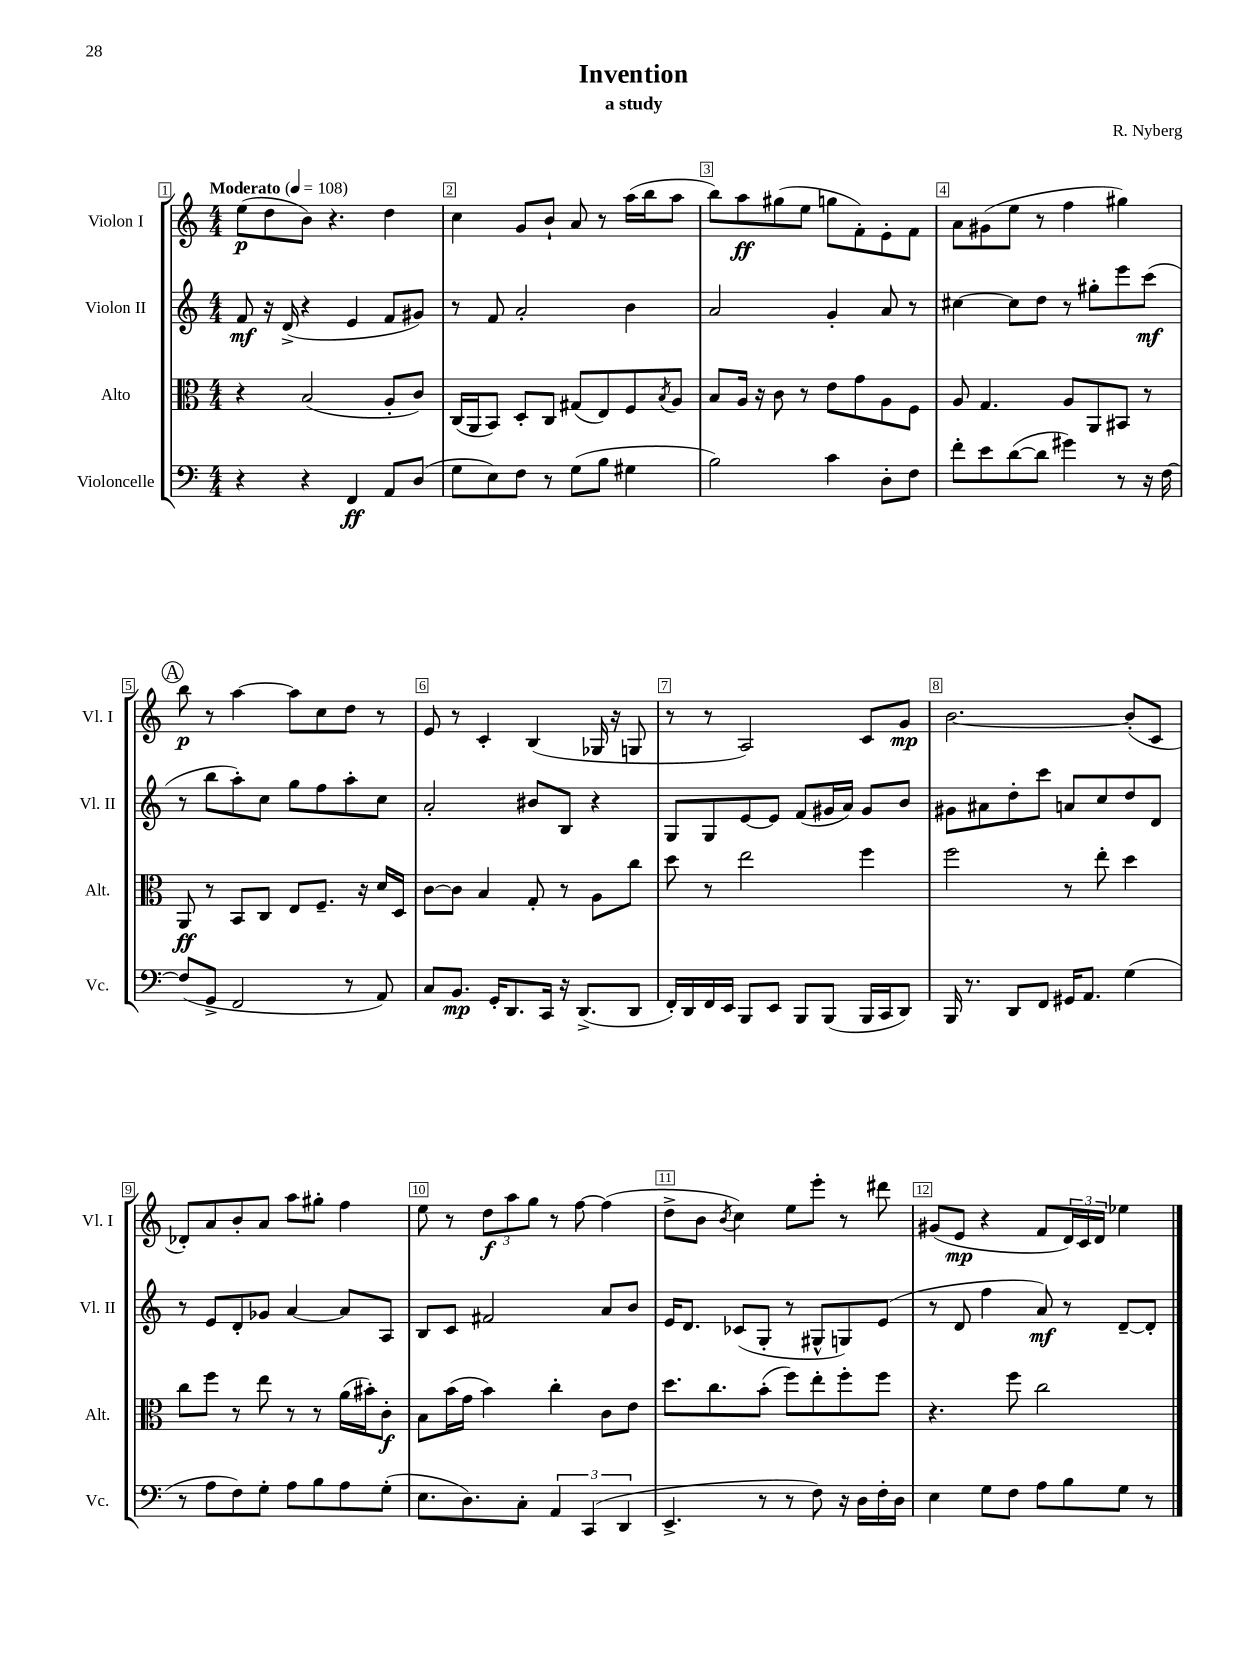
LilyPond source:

\header { title = "Invention" composer = "R. Nyberg" subtitle = "a study" }
<<
\new StaffGroup <<
\new Staff = "s0" \with { instrumentName = "Violon I" shortInstrumentName = "Vl. I" } {
    \clef treble \key c \major \numericTimeSignature \time 4/4 \tempo "Moderato" 4 = 108
    e''8\p( d''8 b'8) r4. d''4 |
    c''4 g'8 b'8-! a'8 r8 a''16( b''16 a''8 |
    b''8) a''8\ff gis''8( e''8 g''8 f'8-.) e'8-. f'8 |
    a'8 gis'8( e''8 r8 f''4 gis''4) |
    \mark \markup { \circle "A" } b''8\p r8 a''4~ a''8 c''8 d''8 r8 |
    e'8 r8 c'4-. b4( ges16 r16 g8 |
    r8 r8 a2) c'8 g'8\mp |
    b'2.~ b'8-.( c'8 |
    des'8-.) a'8 b'8-. a'8 a''8 gis''8-. f''4 |
    e''8 r8 \tuplet 3/2 { d''8\f a''8 g''8 } r8 f''8~ f''4( |
    d''8-> b'8 \acciaccatura { b'8 } c''4) e''8 e'''8-. r8 dis'''8 |
    gis'8( e'8\mp r4 f'8 \tuplet 3/2 { d'16) c'16 d'16 } ees''4 \bar "|." |
}
\new Staff = "s1" \with { instrumentName = "Violon II" shortInstrumentName = "Vl. II" } {
    \clef treble \key c \major \numericTimeSignature \time 4/4
    f'8\mf r16 d'16->( r4 e'4 f'8 gis'8) |
    r8 f'8 a'2-. b'4 |
    a'2 g'4-. a'8 r8 |
    cis''4~ cis''8 d''8 r8 gis''8-. e'''8 c'''8\mf( |
    \mark \markup { \circle "A" } r8 b''8 a''8-.) c''8 g''8 f''8 a''8-. c''8 |
    a'2-. bis'8 b8 r4 |
    g8 g8 e'8~ e'8 f'8( gis'16 a'16) gis'8 b'8 |
    gis'8 ais'8 d''8-. c'''8 a'8 c''8 d''8 d'8 |
    r8 e'8 d'8-. ges'8 a'4~ a'8 a8 |
    b8 c'8 fis'2 a'8 b'8 |
    e'16 d'8. ces'8( g8-. r8 gis8-^ g8) e'8( |
    r8 d'8 f''4 a'8\mf) r8 d'8~-- d'8-. \bar "|." |
}
\new Staff = "s2" \with { instrumentName = "Alto" shortInstrumentName = "Alt." } {
    \clef alto \key c \major \numericTimeSignature \time 4/4
    r4 b2( a8-. c'8) |
    c16( a,16 b,8) d8-. c8 gis8( e8) f8 \acciaccatura { b8 } a8 |
    b8 a16 r16 c'8 r8 e'8 g'8 a8 f8 |
    a8 g4. a8 a,8 bis,8 r8 |
    \mark \markup { \circle "A" } a,8\ff r8 b,8 c8 e8 f8.-- r16 d'16 d16 |
    c'8~ c'8 b4 g8-. r8 a8 c''8 |
    d''8 r8 e''2 f''4 |
    f''2 r8 e''8-. d''4 |
    c''8 f''8 r8 e''8 r8 r8 a'16( bis'16-.) c'8-.\f |
    b8 b'16( g'16 b'4) c''4-. c'8 e'8 |
    d''8. c''8. b'8-.( f''8) e''8-. f''8-. f''8 |
    r4. f''8 c''2 \bar "|." |
}
\new Staff = "s3" \with { instrumentName = "Violoncelle" shortInstrumentName = "Vc." } {
    \clef bass \key c \major \numericTimeSignature \time 4/4
    r4 r4 f,4\ff a,8 d8( |
    g8 e8) f8 r8 g8( b8 gis4 |
    b2) c'4 d8-. f8 |
    f'8-. e'8 d'8~( d'8 gis'4) r8 r16 f16~ |
    \mark \markup { \circle "A" } f8( g,8-> f,2 r8 a,8) |
    c8 b,8.\mp g,16-. d,8. c,16 r16 d,8.->( d,8 |
    f,16-.) d,16 f,16 e,16 b,,8 e,8 b,,8 b,,8( b,,16 c,16 d,8) |
    b,,16 r8. d,8 f,8 gis,16 a,8. g4( |
    r8 a8 f8) g8-. a8 b8 a8 g8-.( |
    e8. d8.) c8-. \tuplet 3/2 { a,4 c,4( d,4 } |
    e,4.-> r8 r8 f8) r16 d16 f16-. d16 |
    e4 g8 f8 a8 b8 g8 r8 \bar "|." |
}
>>
>>
\layout { \context { \Score \override BarNumber.break-visibility = ##(#f #t #t) barNumberVisibility = #all-bar-numbers-visible \override BarNumber.stencil = #(make-stencil-boxer 0.1 0.3 ly:text-interface::print) } }
